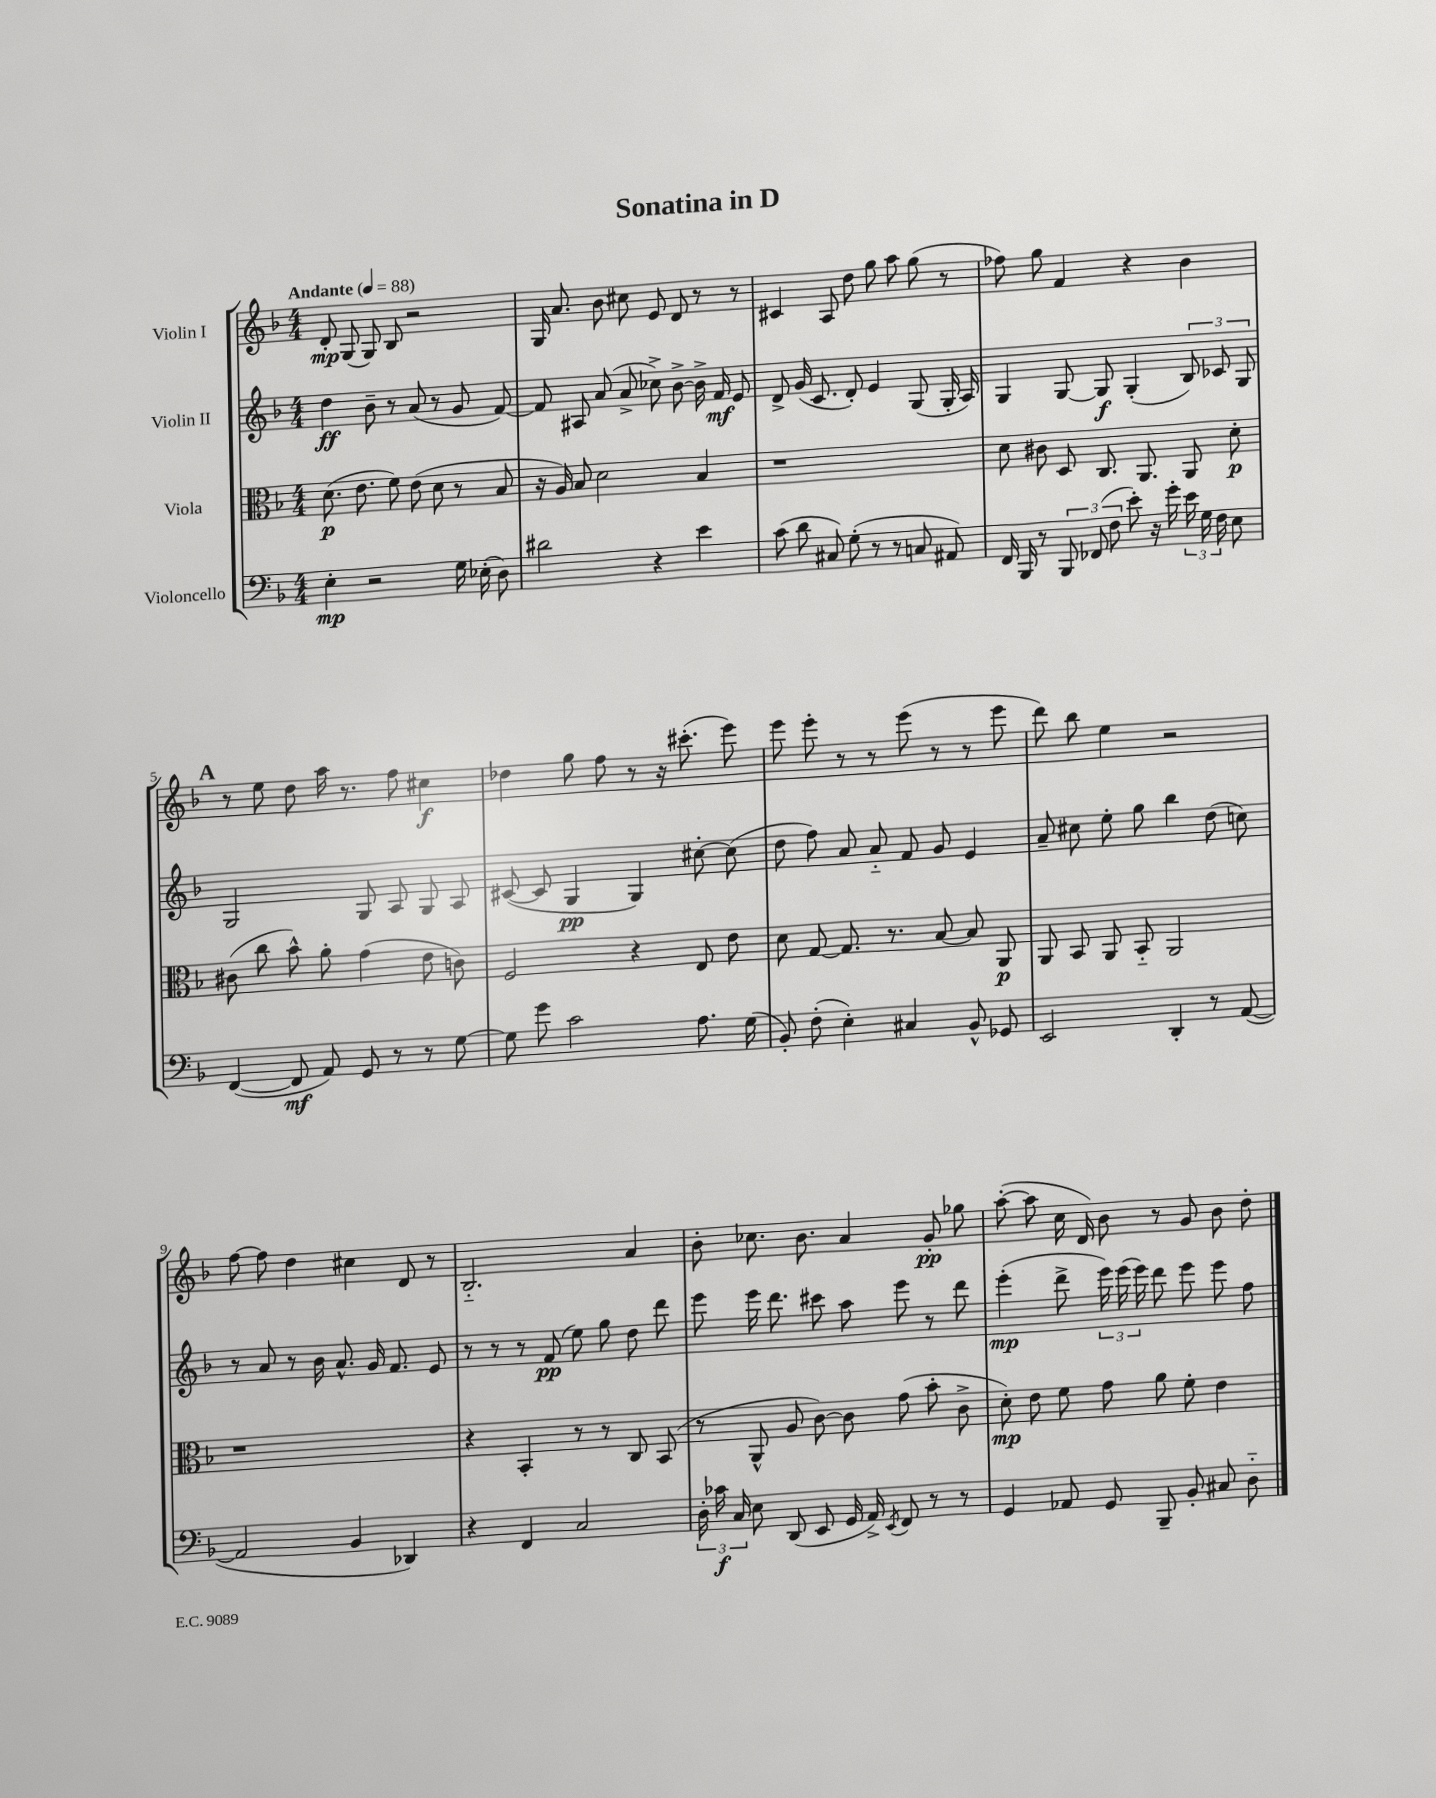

**kern	**dynam	**kern	**dynam	**kern	**dynam	**kern	**dynam
*part4	*part4	*part3	*part3	*part2	*part2	*part1	*part1
*staff4	*staff4	*staff3	*staff3	*staff2	*staff2	*staff1	*staff1
*I"Violoncello	*	*I"Viola	*	*I"Violin II	*	*I"Violin I	*
*clefF4	*	*clefC3	*	*clefG2	*	*clefG2	*
*k[b-]	*	*k[b-]	*	*k[b-]	*	*k[b-]	*
*M4/4	*	*M4/4	*	*M4/4	*	*M4/4	*
*MM88	*	*MM88	*	*MM88	*	*MM88	*
=1	=1	=1	=1	=1	=1	=1	=1
!	!	!	!	!	!	!LO:TX:a:B:t=Andante	!
4E'\	mp	(8.d\	p	4dd\	ff	8d'/	mp
.	.	.	.	.	.	(8G/	.
.	.	8.e\	.	.	.	.	.
2r	.	.	.	8b-~\	.	8G/)	.
.	.	8f\)	.	8r	.	8B-/	.
.	.	(8e\	.	(8a/	.	2r	.
.	.	8d\	.	8r	.	.	.
16G\	.	8r	.	8g/	.	.	.
(16E-X'\	.	.	.	.	.	.	.
8D\)	.	8B-/	.	[8f/)	.	.	.
=2	=2	=2	=2	=2	=2	=2	=2
2d#X\	.	16r	.	8f/]	.	16G/	.
.	.	16A/)	.	.	.	8.a/	.
.	.	8B-/	.	8A#X/	.	.	.
.	.	2d\	.	(8a/	.	8b-\	.
.	.	.	.	8a^/	.	8cc#X\	.
4r	.	.	.	8cc-X^\)	.	8e/	.
.	.	.	.	[8b-^\	.	8d/	.
4e\	.	4B-/	.	16b-^\]	.	8r	.
.	.	.	.	16f/	mf	.	.
.	.	.	.	8e/	.	8r	.
=3	=3	=3	=3	=3	=3	=3	=3
(8c\	.	1r	.	8d^/	.	4c#X/	.
8d\	.	.	.	(16g/	.	.	.
.	.	.	.	8.c/	.	.	.
8C#X/)	.	.	.	.	.	8A/	.
(8G'\	.	.	.	8d'/)	.	8dd\	.
8r	.	.	.	4e/	.	8gg\	.
8r	.	.	.	.	.	8aa\	.
8Cn/	.	.	.	(8G/	.	(8gg\	.
8AA#X/)	.	.	.	16G'/	.	8r	.
.	.	.	.	16A/)	.	.	.
=4	=4	=4	=4	=4	=4	=4	=4
16FF/	.	8d\	.	4G/	.	8ff-X\)	.
16BBB-/	.	.	.	.	.	.	.
8r	.	8c#X\	.	.	.	8gg\	.
12BBB-/	.	8D/	.	[8G/	.	4f/	.
(12FF-X/	.	.	.	.	.	.	.
.	.	8.C/	.	8G/]	f	.	.
12F\	.	.	.	.	.	.	.
8e'\)	.	.	.	(4G'/	.	4r	.
.	.	8.AA/	.	.	.	.	.
16r	.	.	.	.	.	.	.
16g'\	.	.	.	.	.	.	.
24e\	.	8AA/	.	12B-/)	.	4b-\	.
24G\	.	.	.	.	.	.	.
24F\	.	.	.	12c-X/	.	.	.
8E\	.	8d'\	p	.	.	.	.
.	.	.	.	12G/	.	.	.
!!LO:LB:g=z
!!LO:REH:place=s1:t=A
=5	=5	=5	=5	=5	=5	=5	=5
([4FF/	.	(8c#X\	.	2G/	.	8r	.
.	.	8cc\	.	.	.	8ee\	.
8FF/]	mf	8b-^^\)	.	.	.	8dd\	.
8AA/)	.	8a'\	.	.	.	16aa\	.
.	.	.	.	.	.	8.r	.
8GG/	.	(4g\	.	8G/	.	.	.
8r	.	.	.	8A/	.	8ff\	.
8r	.	8e\	.	8G/	.	4cc#X\	f
[8G\	.	8cn\)	.	8A/	.	.	.
=6	=6	=6	=6	=6	=6	=6	=6
8G\]	.	2F/	.	([8c#X/	.	4dd-X\	.
8g\	.	.	.	8c#/]	.	.	.
2c\	.	.	.	4G/	pp	8gg\	.
.	.	.	.	.	.	8ff\	.
.	.	4r	.	4G/)	.	8r	.
.	.	.	.	.	.	16r	.
.	.	.	.	.	.	(8.ccc#X'\	.
8.A\	.	8E/	.	[8cc#X'\	.	.	.
.	.	8e\	.	(8cc#\]	.	8eee\)	.
(16G\	.	.	.	.	.	.	.
=7	=7	=7	=7	=7	=7	=7	=7
8BB-'/)	.	8d\	.	8dd\	.	8eee\	.
(8F'\	.	[8G/	.	8ff\)	.	8eee'\	.
4E'\)	.	8.G/]	.	8a/	.	8r	.
.	.	.	.	8a/	.	8r	.
.	.	8.r	.	.	.	.	.
4C#X/	.	.	.	8f/	.	(8eee\	.
.	.	[8B-/	.	8g/	.	8r	.
8BB-^^/	.	8B-/]	.	4e/	.	8r	.
8GG-X/	.	8AA/	p	.	.	8eee\	.
=8	=8	=8	=8	=8	=8	=8	=8
2EE/	.	8AA/	.	8a~/	.	8ddd\)	.
.	.	8BB-/	.	8cc#X\	.	8bb-\	.
.	.	8AA/	.	8ee'\	.	4ee\	.
.	.	8BB-/	.	8gg\	.	.	.
4DD'/	.	2AA/	.	4bb-\	.	2r	.
8r	.	.	.	(8dd\	.	.	.
([8AA/	.	.	.	8ccn\)	.	.	.
!!LO:LB:g=z
=9	=9	=9	=9	=9	=9	=9	=9
2AA/]	.	1r	.	8r	.	[8ff\	.
.	.	.	.	8a/	.	8ff\]	.
.	.	.	.	8r	.	4dd\	.
.	.	.	.	16b-\	.	.	.
.	.	.	.	8.a^^/	.	.	.
4BB-/	.	.	.	.	.	4cc#X\	.
.	.	.	.	16g/	.	.	.
.	.	.	.	8.f/	.	.	.
4DD-X/)	.	.	.	.	.	8d/	.
.	.	.	.	8e/	.	8r	.
=10	=10	=10	=10	=10	=10	=10	=10
4r	.	4r	.	8r	.	2.B-/	.
.	.	.	.	8r	.	.	.
4FF/	.	4BB-'/	.	8r	.	.	.
.	.	.	.	(8f/	pp	.	.
2C/	.	8r	.	8ee\)	.	.	.
.	.	8r	.	8gg\	.	.	.
.	.	8C/	.	8dd\	.	4a/	.
.	.	(8BB-/	.	8ddd\	.	.	.
=11	=11	=11	=11	=11	=11	=11	=11
24D'\	.	8r	.	8eee\	.	8b-'\	.
24c-X\	f	.	.	.	.	.	.
24C/	.	.	.	.	.	.	.
8E\	.	8AA^^/	.	16eee\	.	8.cc-X\	.
.	.	.	.	8.ddd\	.	.	.
(8DD/	.	8A/	.	.	.	.	.
.	.	.	.	.	.	8.b-\	.
8EE/	.	[8c\)	.	8ccc#X\	.	.	.
16GG/	.	8c\]	.	8aa\	.	4a/	.
16AA^/)	.	.	.	.	.	.	.
8qEE/	.	.	.	.	.	.	.
8FF/	.	(8g\	.	8eee\	.	.	.
8r	.	8b-'\	.	8r	.	8g'/	pp
8r	.	8c^\	.	8ddd\	.	8gg-X\	.
=12	=12	=12	=12	=12	=12	=12	=12
4GG/	.	8d'\)	mp	(4eee'\	mp	([8aa'\	.
.	.	8e\	.	.	.	8aa\]	.
8AA-X/	.	8f\	.	8ddd^\	.	16cc\	.
.	.	.	.	.	.	16d/)	.
8GG/	.	8g\	.	24eee\)	.	8b-\	.
.	.	.	.	(24eee\	.	.	.
.	.	.	.	24eee\)	.	.	.
8BBB-~/	.	8a\	.	8ddd\	.	8r	.
8BB-'/	.	8f'\	.	8eee\	.	8g/	.
8C#X/	.	4e\	.	8eee\	.	8b-\	.
8D\	.	.	.	8ff\	.	8dd'\	.
==	==	==	==	==	==	==	==
*-	*-	*-	*-	*-	*-	*-	*-
